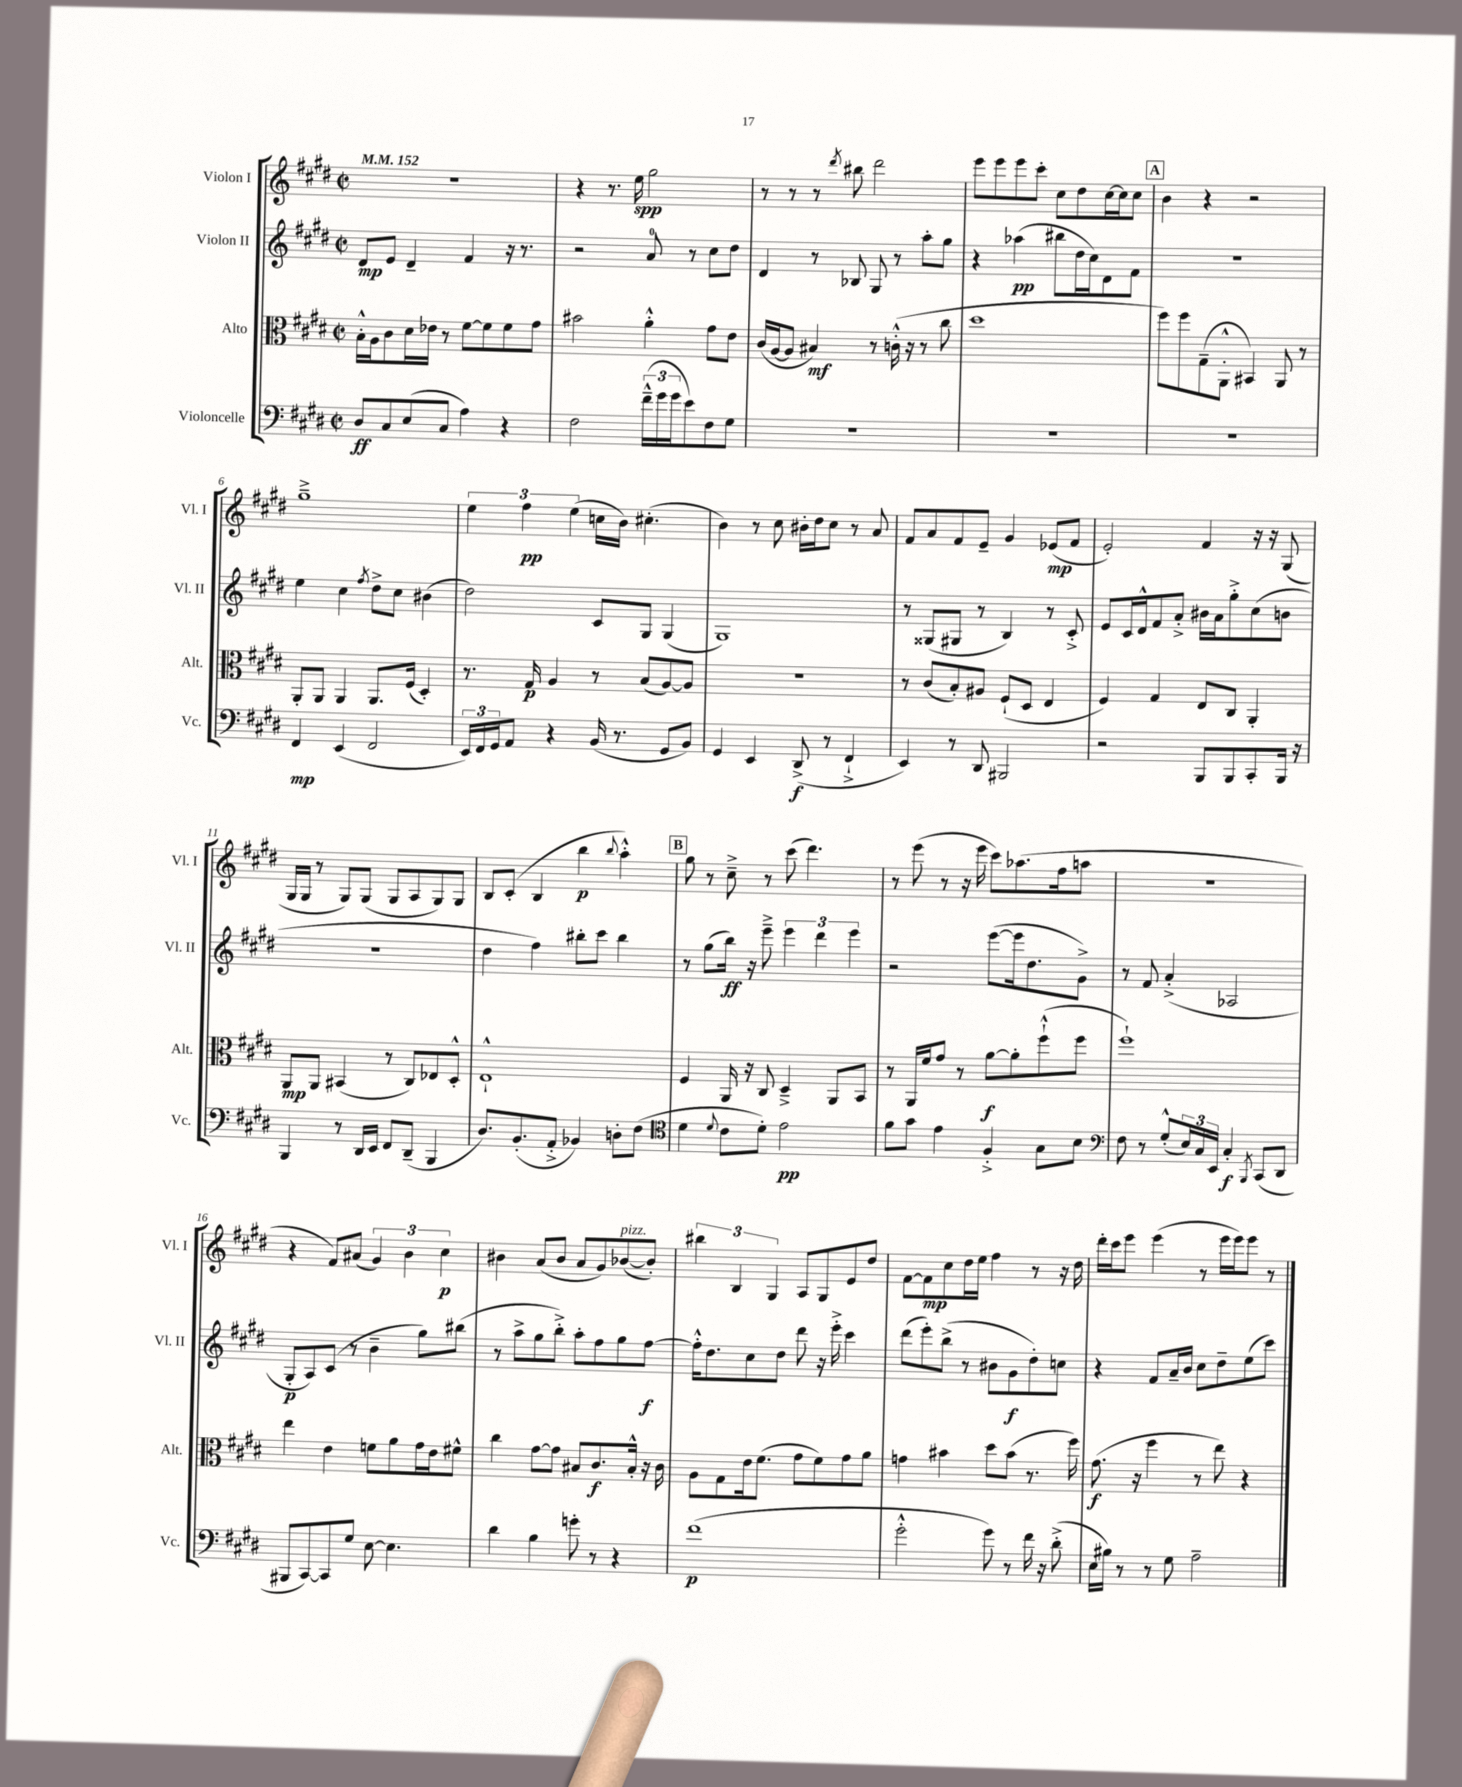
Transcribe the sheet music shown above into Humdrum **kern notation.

**kern	**kern	**kern	**kern
*staff4	*staff3	*staff2	*staff1
*clefF4	*clefC3	*clefG2	*clefG2
*k[f#c#g#d#]	*k[f#c#g#d#]	*k[f#c#g#d#]	*k[f#c#g#d#]
*M2/2	*M2/2	*M2/2	*M2/2
*met(c|)	*met(c|)	*met(c|)	*met(c|)
*MM152	*MM152	*MM152	*MM152
8D#	16B'^^	8d#	1r
.	16A	.	.
8C#	8c#	8e	.
(8E	16d#	4d#~	.
.	16e-	.	.
8C#	8r	.	.
4A)	[8f#	4f#	.
.	8f#]	.	.
4r	8f#	16r	.
.	.	8.r	.
.	8g#	.	.
=	=	=	=
2F#	2b#	2r	4r
.	.	.	8.r
.	.	.	16ee
(24f#~^^	4a'^^	8a	2gg#
24g#	.	.	.
24g#	.	.	.
8e)	.	8r	.
8F#	8g#	8cc#	.
8G#	8e	8dd#	.
=	=	=	=
1r	(16c#	4d#	8r
.	[16A	.	.
.	8A]	.	8r
.	4B#)	8r	8r
.	.	.	8qddd#
.	.	8B-	8bb#
.	8r	8G#	2ddd#
.	(16c'^^	8r	.
.	16r	.	.
.	8r	8aa'	.
.	8cc#	8gg#	.
=	=	=	=
1r	1dd#	4r	8eee
.	.	.	8eee
.	.	(4aa-	8eee
.	.	.	8ccc#'
.	.	8bb#	8cc#
.	.	16dd#	8dd#
.	.	16cc#)	.
.	.	8d#	[16cc#
.	.	.	16cc#]
.	.	8f#	8cc#
=	=	=	=
1r	8ff#)	1r	4b
.	8ff#	.	.
.	(8G#~	.	4r
.	8AA'^^	.	.
.	4BB#)	.	2r
.	8AA	.	.
.	8r	.	.
=	=	=	=
4FF#	8AA'	4ee	1gg#~^
.	8AA	.	.
(4EE	4AA	4cc#	.
.	.	8qff#	.
2FF#	8.AA	8dd#^	.
.	.	8cc#	.
.	(16F#	.	.
.	4D#')	(4b#	.
=	=	=	=
24EE)	8.r	2dd#)	6ee
24FF#	.	.	.
24GG#	.	.	.
8AA	.	.	.
.	.	.	6ff#
.	16G#	.	.
4r	4A	.	.
.	.	.	(6ee
(16BB	8r	8c#	16cc
8.r	.	.	16b)
.	(8B	8G#	(4.cc#'
8GG#	[8A)	(4G#	.
8BB)	8A]	.	.
=	=	=	=
4GG#	1r	1G#)	4b)
4EE	.	.	8r
.	.	.	8cc#
(8DD#^	.	.	16b#'
.	.	.	16dd#
8r	.	.	8cc#
4FF#`^	.	.	8r
.	.	.	8a
=	=	=	=
4EE)	8r	8r	8f#
.	(8c#	(8G##	8a
8r	8B')	8G#	8f#
8DD#	8A#	8r	8e~
2BBB#	(8F#`	4B)	4g#
.	8D#	.	.
.	4E	8r	(8e-
.	.	8c#'^	8f#
=	=	=	=
2r	4F#)	8e	2e')
.	.	16c#	.
.	.	16d#^^	.
.	4G#	8f#	.
.	.	8a'^	.
8BBB	8E	16b#	4f#
.	.	16a	.
8BBB	8C#	8gg#'^	.
8CC#'	4AA'	(8cc#	16r
.	.	.	16r
16BBB	.	8b	(8G#
16r	.	.	.
=	=	=	=
4BBB	8AA	1r	16G#
.	.	.	16G#
.	8AA	.	8r
8r	(4BB#	.	8G#)
16DD#	.	.	(8G#
16EE	.	.	.
8FF#	8r	.	8G#
(8DD#~	8C#)	.	8A
4BBB	8E-	.	8G#)
.	8D#'^^	.	8G#
=	=	=	=
8.D#)	1E`^^	4dd#	8B
.	.	.	(8c#'
(8.BB'	.	.	.
.	.	4ff#)	4B
8AA'^	.	.	.
4BB-)	.	8bb#'	4bb
.	.	8ccc#	.
.	.	.	8qqbb
8D'	.	4bb#	4aa'^^)
(8F#	.	.	.
=	=	=	=
*clefC4	*	*	*
4d#	4F#	8r	8gg#
.	.	(8gg#	8r
8qqd#	.	.	.
8c#	16AA	16bb)	8cc#~^
.	16r	16r	.
8d#')	8C#	8eee~^	8r
2e	4D#~^	6eee	(8ccc#
.	.	.	4.ddd#)
.	.	6ddd#	.
.	8AA	.	.
.	.	6eee	.
.	8BB	.	.
=	=	=	=
8f#	8r	2r	8r
8g#	16AA	.	(8eee
.	16f#	.	.
4e	8g#	.	8r
.	8r	.	16r
.	.	.	16eee
4F#'^	[8a	([8eee	8ccc#)
.	8a']	16eee]	(8.aa-
.	.	8.dd#	.
8G#	(8ff#`^^	.	.
.	.	.	16ff#
8B	8ff#	8g#^)	8aa
=	=	=	=
*clefF4	*	*	*
8F#	1ff#`)	8r	1r
8r	.	8f#	.
(8G#'^^	.	(4a'^	.
24E)	.	.	.
24C#	.	.	.
24EE	.	.	.
4C#'	.	2A-	.
8qBBB	.	.	.
(8CC#	.	.	.
8DD#	.	.	.
=	=	=	=
8BBB#	4ee	8G#'	4r
[8CC#)	.	8A)	.
8CC#]	4e	(8c#	8f#)
8G#	.	8r	(8a#
[8E	8f	4b~	6g#)
4.E]	8a	.	.
.	.	.	6b
.	16g#	8gg#)	.
.	16e	.	.
.	.	.	6cc#
.	8f#^^	(8bb#	.
=	=	=	=
4d#	4cc#	8r	4b#
.	.	8aa^	.
4B	[8g#	8gg#	(8a
.	8g#]	8bb'^)	8b#
8g'	8B#	8aa'	8a
8r	8.c#	8ff#	8g#)
4r	.	8gg#	([8b-
.	16B#'^^	.	.
.	16r	[8ff#	8b-'])
.	16c#	.	.
=	=	=	=
(1f#	8A	16ff#'^^]	6bb#
.	.	8.dd#	.
.	8G#	.	.
.	.	.	6B
.	16e	8cc#	.
.	(8.f#	.	.
.	.	.	6G#
.	.	8dd#	.
.	8g#	8ddd#	8A
.	8f#)	16r	8G#
.	.	16eee'^	.
.	8g#	4ccc#	8e
.	8a	.	8dd#
=	=	=	=
2g#'^^	4g	(8ddd#	[8f#
.	.	8eee')	8f#]
.	4b#	(8bb^	8cc#
.	.	8r	16dd#
.	.	.	16ee
8g#)	8dd#	8b#	4ff#
8r	(8b#	8g#	.
16f#	8.r	8dd#')	8r
16r	.	.	.
(8d#'^	.	8cc	16r
.	16ff#)	.	16dd#
=	=	=	=
16E	(8.g#	4r	16ddd#'
16B#)	.	.	16ccc#
8r	.	.	8eee
.	16r	.	.
8r	4ff#	8f#	(4eee
8G#	.	16a~	.
.	.	16b	.
2A~	8r	8cc#	8r
.	8ee)	8dd#~	16eee
.	.	.	16eee)
.	4r	(8ee	8eee
.	.	8ccc#)	8r
==	==	==	==
*-	*-	*-	*-
